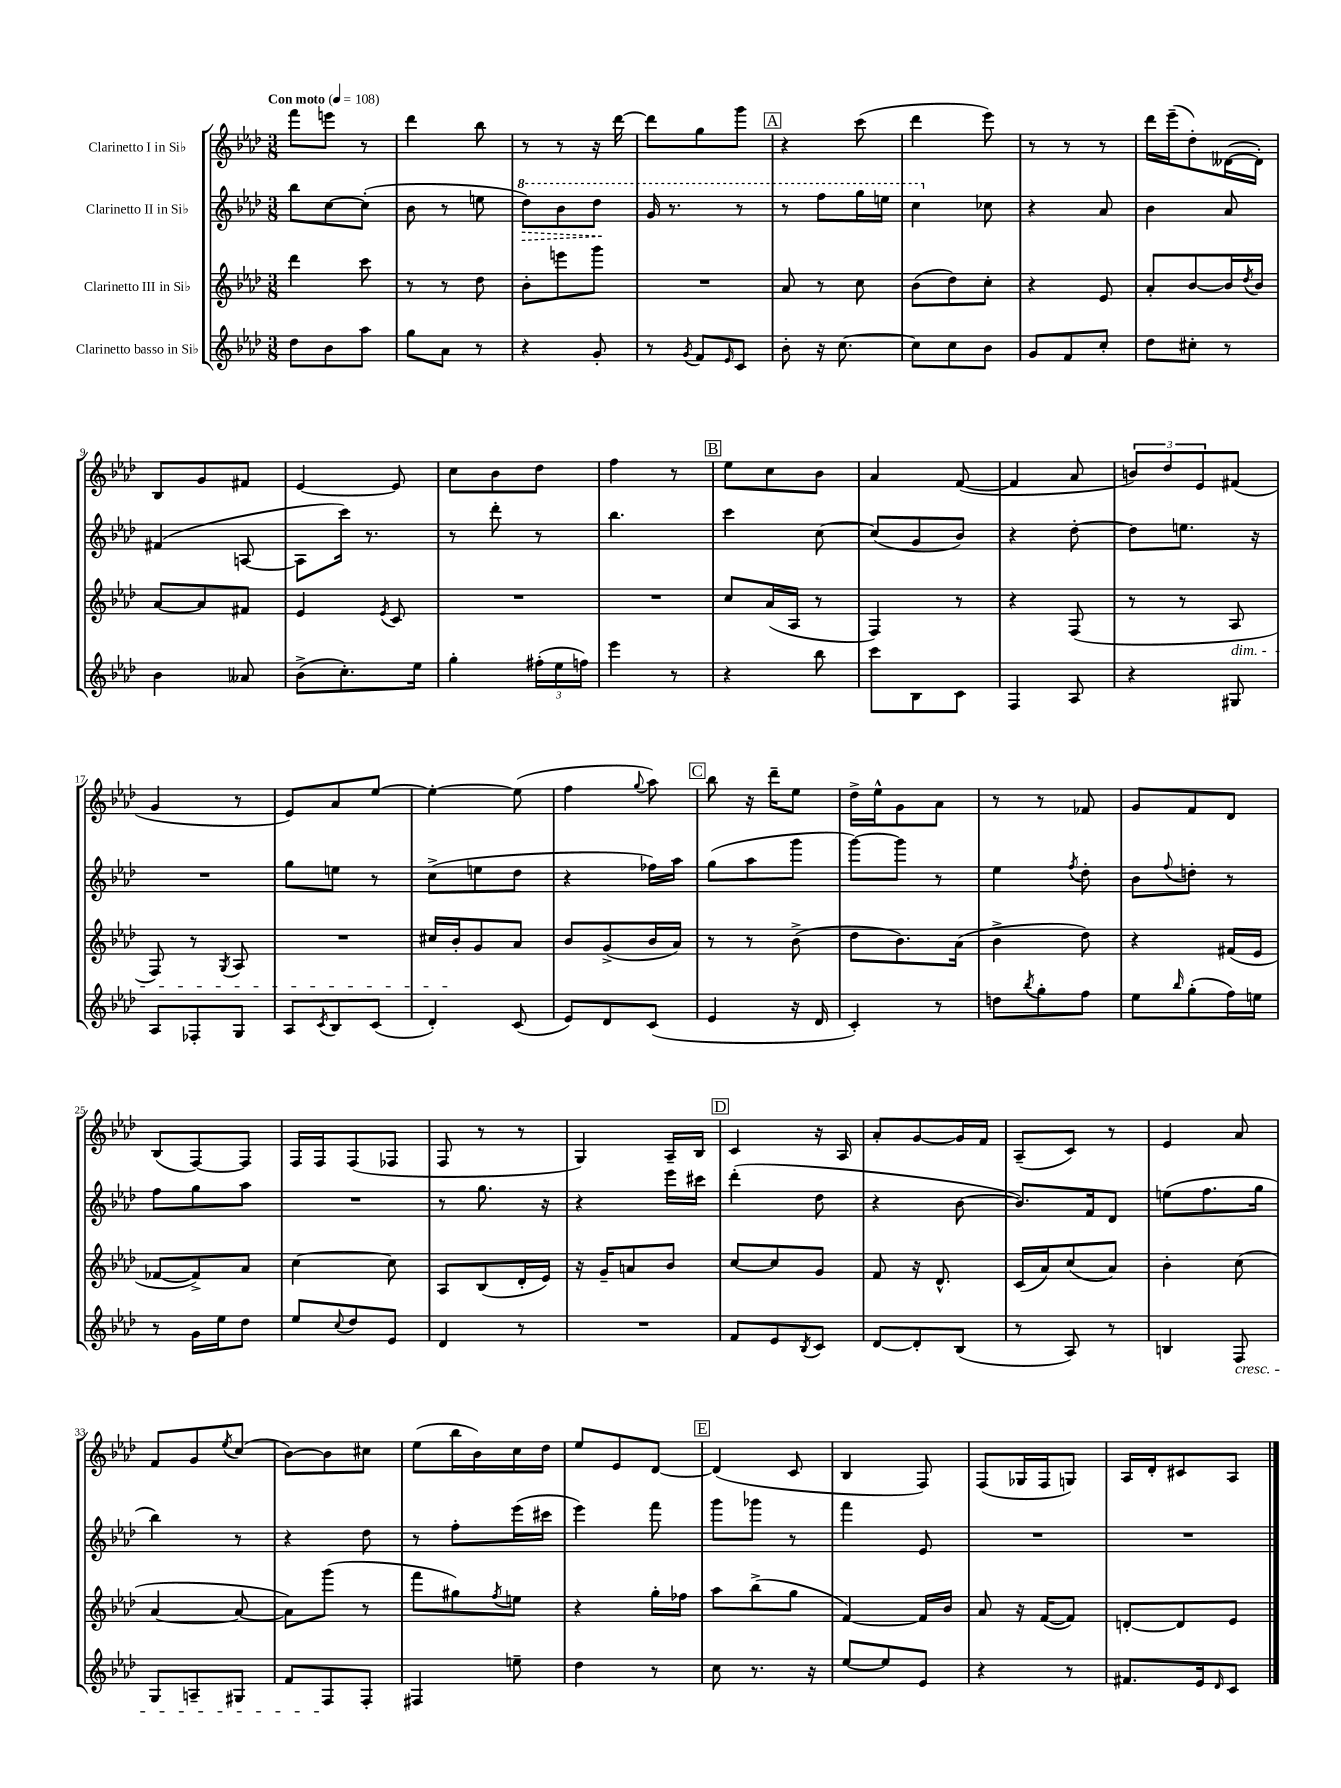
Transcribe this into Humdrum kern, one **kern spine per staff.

**kern	**kern	**kern	**dynam	**kern
*part4	*part3	*part2	*part2	*part1
*staff4	*staff3	*staff2	*staff2	*staff1
*I"Clarinetto basso in Si♭	*I"Clarinetto III in Si♭	*I"Clarinetto II in Si♭	*	*I"Clarinetto I in Si♭
*clefG2	*clefG2	*clefG2	*	*clefG2
*k[b-e-a-d-]	*k[b-e-a-d-]	*k[b-e-a-d-]	*	*k[b-e-a-d-]
*M3/8	*M3/8	*M3/8	*	*M3/8
*MM108	*MM108	*MM108	*	*MM108
=1	=1	=1	=1	=1
!	!	!	!	!LO:TX:a:B:t=Con moto
8dd-\L	4ddd-\	8bb-\L	.	8fff\L
8b-\	.	[8cc\	.	8eeen\J
8aa-\J	8ccc\	(8cc'\J]	.	8r
=2	=2	=2	=2	=2
8gg\L	8r	8b-\	.	4ddd-\
8a-\J	8r	8r	.	.
8r	8dd-\	8een\	.	8bb-\
=3	=3	=3	=3	=3
*	*	*8va	*	*
4r	8b-'\L	8ddd-\L)	.	8r
!	!	!	!LO:HP:b	!
.	8eeen\	8bb-\	>	8r
8g'/	8ggg\J	8ddd-\J	.	16r
.	.	.	.	[16ddd-\
.	.	.	]	.
=4	=4	=4	=4	=4
8r	4.r	16gg/	.	8ddd-\L]
.	.	8.r	.	.
8qg/	.	.	.	.
8f/L	.	.	.	8gg\
16qqe-/	.	.	.	.
8c/J	.	8r	.	8ggg\J
!!LO:REH:place=s1:t=A
=5	=5	=5	=5	=5
8b-'\	8a-/	8r	.	4r
16r	8r	8fff\L	.	.
[8.cc\	.	.	.	.
.	8cc\	16ggg\L	.	(8ccc\
.	.	16eeen\JJ	.	.
=6	=6	=6	=6	=6
8cc\L]	(8b-\L	4ccc\	.	4ddd-\
8cc\	8dd-\)	.	.	.
*	*	*X8va	*	*
8b-\J	8cc'\J	8cc-X\	.	8eee-\)
=7	=7	=7	=7	=7
8g/L	4r	4r	.	8r
8f/	.	.	.	8r
8cc'/J	8e-/	8a-/	.	8r
=8	=8	=8	=8	=8
8dd-\L	8a-'/L	4b-\	.	16ddd-\LL
.	.	.	.	(16eee-~\J
8cc#X'\J	[8b-/	.	.	8dd-'\)
8r	16b-/L]	8a-/	.	([16d--X\L
.	8qdd-/	.	.	.
.	16b-/JJ	.	.	16d--'\JJ])
!!LO:LB:g=z
=9	=9	=9	=9	=9
4b-\	[8a-/L	(4f#X/	.	8B-/L
.	8a-/]	.	.	8g/
8a--X/	8f#X/J	[8An/	.	8f#X/J
=10	=10	=10	=10	=10
(8b-^\L	4e-/	8A\L]	.	[4e-/
8.cc'\)	.	16ccc\Jk)	.	.
.	.	8.r	.	.
.	8qe-/	.	.	.
.	8c/	.	.	8e-/]
16ee-\Jk	.	.	.	.
=11	=11	=11	=11	=11
4gg'\	4.r	8r	.	8cc\L
.	.	8ddd-'\	.	8b-\
(24ff#X'\LL	.	8r	.	8dd-\J
24ee-\	.	.	.	.
24ffn\JJ)	.	.	.	.
=12	=12	=12	=12	=12
4eee-\	4.r	4.bb-\	.	4ff\
8r	.	.	.	8r
!!LO:REH:place=s1:t=B
=13	=13	=13	=13	=13
4r	8cc/L	4ccc\	.	8ee-\L
.	(16a-/L	.	.	8cc\
.	16A-/JJ	.	.	.
8bb-\	8r	[8cc\	.	8b-\J
=14	=14	=14	=14	=14
8ccc\L	4F/)	(8cc/L]	.	4a-/
8B-\	.	8g/	.	.
8c\J	8r	8b-/J)	.	([8f/
=15	=15	=15	=15	=15
4F/	4r	4r	.	4f/]
8A-/	(8F/	[8dd-'\	.	8a-/
=16	=16	=16	=16	=16
4r	8r	8dd-\L]	.	12bn/L)
.	.	.	.	12dd-/
.	8r	8.een\J	.	.
.	.	.	.	12e-/
!	!LO:TX:b:i:t=dim.	!	!	!
8G#X/	8A-/	.	.	(8f#X/J
.	.	16r	.	.
!!LO:LB:g=z
=17	=17	=17	=17	=17
8A-/L	8F/)	4.r	.	4g/
8F-X'/	8r	.	.	.
.	8qG/	.	.	.
8G/J	8A-/	.	.	8r
=18	=18	=18	=18	=18
8A-/L	4.r	8gg\L	.	8e-/L)
8qc/	.	.	.	.
8B-/	.	8een\J	.	8a-/
(8c/J	.	8r	.	[8ee-/J
=19	=19	=19	=19	=19
4d-'/)	16cc#X/LL	(8cc^\L	.	4ee-'\_
.	16b-'/J	.	.	.
.	8g/	8een\	.	.
(8c/	8a-/J	8dd-\J	.	(8ee-\]
=20	=20	=20	=20	=20
8e-/L)	8b-/L	4r	.	4ff\
8d-/	(8g^/	.	.	.
.	.	.	.	8qqgg/
(8c/J	16b-/L	16ff-X\LL)	.	8aa-\)
.	16a-/JJ)	16aa-\JJ	.	.
!!LO:REH:place=s1:t=C
=21	=21	=21	=21	=21
4e-/	8r	(8gg\L	.	8bb-\
.	8r	8aa-\	.	16r
.	.	.	.	16ddd-~\KL
16r	(8b-^\	8ggg\J	.	8ee-\J
16d-/	.	.	.	.
=22	=22	=22	=22	=22
4c'/)	8dd-\L	[8ggg\L)	.	16dd-^\LL
.	.	.	.	16ee-^^\J
.	8.b-\)	8ggg\J]	.	8g\
8r	.	8r	.	8a-\J
.	(16a-\Jk	.	.	.
=23	=23	=23	=23	=23
8ddn\L	4b-^\	4ee-\	.	8r
8qbb-/	.	.	.	.
8gg'\	.	.	.	8r
.	.	8qff/	.	.
8ff\J	8dd-\)	8dd-'\	.	8f-X/
=24	=24	=24	=24	=24
8ee-\L	4r	8b-\L	.	8g/L
16qqbb-/	.	8qqff/	.	.
(8gg'\	.	8ddn'\J	.	8f/
16ff\L)	(16f#X/LL	8r	.	8d-/J
16een\JJ	16e-/JJ	.	.	.
!!LO:LB:g=z
=25	=25	=25	=25	=25
8r	[8f-X/L	8ff\L	.	(8B-/L
16g\LL	8f-^/])	8gg\	.	[8F/)
16ee-\J	.	.	.	.
8dd-\J	8a-/J	8aa-\J	.	8F/J]
=26	=26	=26	=26	=26
8ee-/L	[4cc\	4.r	.	16F/LL
.	.	.	.	16F/J
8qqcc/	.	.	.	.
8dd-/	.	.	.	(8F/
8e-/J	8cc\]	.	.	8F-X/J
=27	=27	=27	=27	=27
4d-/	8A-/L	8r	.	8F/
.	(8B-/	8.gg\	.	8r
8r	16d-'/L	.	.	8r
.	16e-/JJ)	16r	.	.
=28	=28	=28	=28	=28
4.r	16r	4r	.	4G/)
.	16g~/KL	.	.	.
.	8an/	.	.	.
.	8b-/J	16eee-\LL	.	16A-~/LL
.	.	16ccc#X\JJ	.	16B-/JJ
!!LO:REH:place=s1:t=D
=29	=29	=29	=29	=29
8f/L	[8cc/L	(4ddd-'\	.	4c/
8e-/	8cc/]	.	.	.
8qB-/	.	.	.	.
8c/J	8g/J	8dd-\	.	16r
.	.	.	.	16A-/
=30	=30	=30	=30	=30
[8d-/L	8f/	4r	.	8a-'/L
8d-'/]	16r	.	.	[8g/
.	8.d-^^/	.	.	.
(8B-/J	.	[8b-\	.	16g/L]
.	.	.	.	16f/JJ
=31	=31	=31	=31	=31
8r	(16c/LL	8.b-/L])	.	(8A-~/L
.	16a-/J)	.	.	.
8A-/)	(8cc/	.	.	8c/J)
.	.	16f/k	.	.
8r	8a-/J)	8d-/J	.	8r
=32	=32	=32	=32	=32
4Bn/	4b-'\	(8een\L	.	4e-/
.	.	8.ff\	.	.
!LO:TX:b:i:t=cresc.	!	!	!	!
8F/	(8cc\	.	.	8a-/
.	.	16gg\Jk	.	.
!!LO:LB:g=z
=33	=33	=33	=33	=33
8G/L	[4a-/	4bb-\)	.	8f/L
8An~/	.	.	.	8g/
.	.	.	.	8qee-/
8G#X/J	8a-/_	8r	.	(8cc/J
=34	=34	=34	=34	=34
8f/L	8a-\L])	4r	.	[8b-\L)
8F/	(8ggg\J	.	.	8b-\]
8F'/J	8r	8dd-\	.	8cc#X\J
=35	=35	=35	=35	=35
4F#X/	8fff\L	8r	.	(8ee-\L
.	8gg#X\)	8ff'\L	.	16bb-\L
.	.	.	.	16b-\)
.	8qff/	.	.	.
8een~\	8een\J	(16eee-\L	.	16cc\
.	.	16ccc#X\JJ	.	16dd-\JJ
=36	=36	=36	=36	=36
4dd-\	4r	4eee-\)	.	8ee-/L
.	.	.	.	8e-/
8r	16gg'\LL	8fff\	.	[8d-/J
.	16ff-X\JJ	.	.	.
!!LO:REH:place=s1:t=E
=37	=37	=37	=37	=37
8cc\	8aa-\L	8ggg\L	.	(4d-/]
8.r	(8bb-^\	8ggg-X\J	.	.
.	8gg\J	8r	.	8c/
16r	.	.	.	.
=38	=38	=38	=38	=38
[8ee-/L	[4f/)	4fff\	.	4B-/
8ee-/]	.	.	.	.
8e-/J	16f/LL]	8e-/	.	8F/)
.	16b-/JJ	.	.	.
=39	=39	=39	=39	=39
4r	8a-/	4.r	.	(8F/L
.	16r	.	.	16G-X/L
.	([16f/KL	.	.	16F/J
8r	8f/J])	.	.	8Gn/J)
=40	=40	=40	=40	=40
8.f#X/L	[8dn'/L	4.r	.	16A-/LL
.	.	.	.	16d-'/J
.	8d/]	.	.	8c#X/
16e-/k	.	.	.	.
16qqd-/	.	.	.	.
8c/J	8e-/J	.	.	8A-/J
==	==	==	==	==
*-	*-	*-	*-	*-
